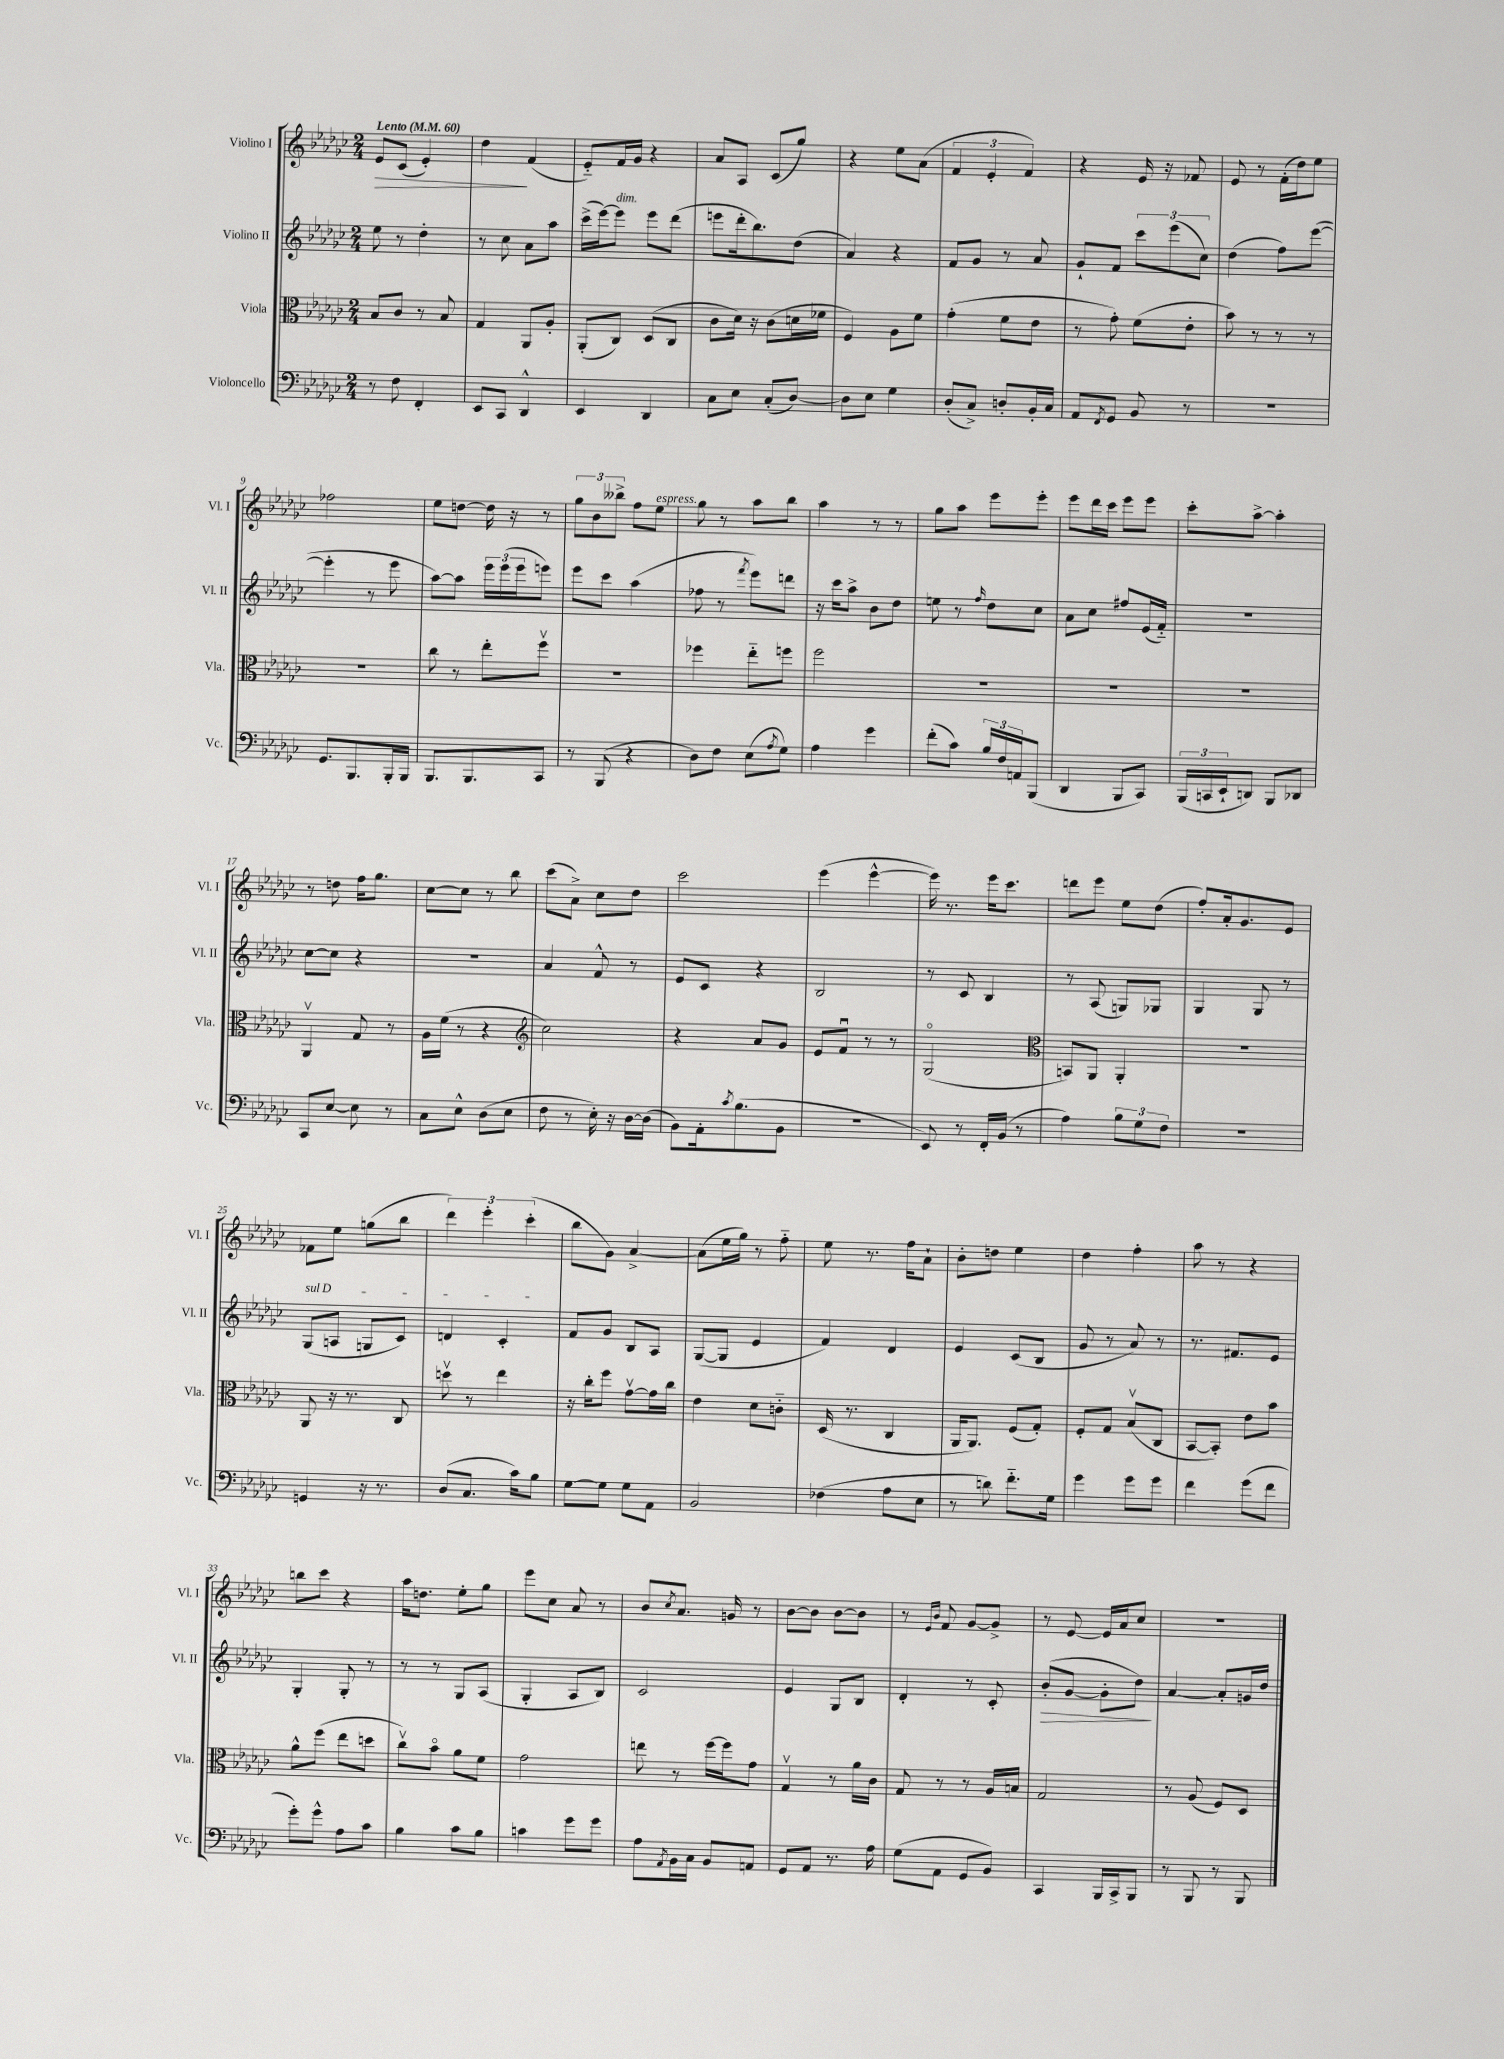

**kern	**kern	**kern	**kern
*staff4	*staff3	*staff2	*staff1
*clefF4	*clefC3	*clefG2	*clefG2
*k[b-e-a-d-g-c-]	*k[b-e-a-d-g-c-]	*k[b-e-a-d-g-c-]	*k[b-e-a-d-g-c-]
*M2/4	*M2/4	*M2/4	*M2/4
*MM60	*MM60	*MM60	*MM60
8r	8B-	8ee-	8e-
8F	8c-	8r	(8c-
4FF'	8r	4dd-'	4e-')
.	8B-	.	.
=	=	=	=
8EE-	4G-	8r	4dd-
8CC-	.	8cc-	.
4DD-^^	8AA-	8a-	(4f
.	8A-'	8aa-	.
=	=	=	=
4EE-	(8AA-'	(16ccc-^	8e-'~)
.	.	[16eee-)	.
.	8C-)	8eee-]	16f
.	.	.	16g-
4DD-	(8D-	8eee-	4r
.	8C-	(8ddd-	.
=	=	=	=
8C-	8c-	8eee	8a-
8E-	16d-)	16ddd-'	8A-
.	16r	8.bb-)	.
(8C-'	(8c-	.	(8c-
[8D-)	16d	(8dd-	8gg-)
.	16f-	.	.
=	=	=	=
8D-]	4F)	4a-)	4r
8E-	.	.	.
4G-	8A-	4r	8ee-
.	8f	.	(8a-
=	=	=	=
(8D-'	(4g-'	8f	6f
8C-^)	.	8g-	.
.	.	.	6e-'
8D'	8f	8r	.
.	.	.	6f)
16BB-'	8e-	8a-	.
16C-	.	.	.
=	=	=	=
8AA-	8r	8g-`	4r
8qFF	.	.	.
8GG-	8g-')	8f	.
8BB-	(8f	12ccc-	16e-
.	.	.	16r
.	.	(12eee-	.
8r	8e-'	.	8f-
.	.	12cc-)	.
=	=	=	=
2r	8b-)	(4dd-	8e-
.	8r	.	8r
.	8r	8ff)	(16f'
.	.	.	16dd-)
.	8r	([8eee-	8ee-
=	=	=	=
8.GG-	2r	4eee-']	2ff-
8.BBB-	.	.	.
.	.	8r	.
16BBB-'	.	8eee-	.
16BBB-	.	.	.
=	=	=	=
8.BBB-	8cc-	[8aa-)	8ee-
.	8r	8aa-]	[8dd
8.BBB-	.	.	.
.	8ee-'	24eee-	16dd]
.	.	(24eee-	.
.	.	.	16r
.	.	24eee-	.
8CC-	8ffv	8eee)	8r
=	=	=	=
8r	2r	8eee-	12gg-
.	.	.	12b-
(8BBB-	.	8ccc-	.
.	.	.	12bb--^
4r	.	(4aa-	8ff
.	.	.	8ee-
=	=	=	=
8D-)	4ff-	8ff-	8gg-
8F	.	8r	8r
.	.	8qfff	.
(8E-	8ee-'~	8eee-)	8aa-
8qA-	.	.	.
8G-)	8ff	8ddd	8bb-
=	=	=	=
4A-	2ff	16r	4aa-
.	.	16ccc-	.
.	.	8aa-^	.
4g-	.	8b-	8r
.	.	8dd-	8r
=	=	=	=
(8f'	2r	8ee	8gg-
8c-)	.	8r	8aa-
.	.	16qqff	.
24B-	.	8dd-	8eee-
24F	.	.	.
24AA	.	.	.
(8BBB-	.	8cc-	8eee-'
=	=	=	=
4DD-	2r	8a-	8eee-
.	.	8cc-	16ddd-
.	.	.	16ccc-
8BBB-	.	8ff#	8eee-
8CC-)	.	(16e-	8eee-
.	.	16f'~)	.
=	=	=	=
(24BBB-	2r	2r	8ccc-'
24CC	.	.	.
24EE-`	.	.	.
8DD)	.	.	[8aa-^
8BBB-	.	.	4aa-']
8DD-	.	.	.
=	=	=	=
8CC-	4AA-v	[8cc-	8r
[8E-	.	8cc-]	8dd
8E-]	8G-	4r	16ff
.	.	.	8.gg-
8r	8r	.	.
=	=	=	=
8C-	16A-	2r	[8cc-
.	(16f	.	.
8E-^^	8r	.	8cc-]
(8D-	4r	.	8r
8E-	.	.	8bb-
=	=	=	=
*	*clefG2	*	*
8F	2cc-)	4a-	(8ccc-
8r	.	.	8a-^)
16E-')	.	8f^^	8cc-
16r	.	.	.
[16D-	.	8r	8dd-
(16D-]	.	.	.
=	=	=	=
8BB-)	4r	8e-	2ccc-
16AA-'	.	8c-	.
8qc-	.	.	.
(8.B-	.	.	.
.	8a-	4r	.
8BB-	8g-	.	.
=	=	=	=
2r	8e-	2B-	(4eee-
.	8fu	.	.
.	8r	.	[4eee-^^
.	8r	.	.
=	=	=	=
8EE-)	(2G-o	8r	16eee-])
.	.	.	8.r
8r	.	8c-	.
16FF'	.	4B-	16eee-
(16BB-	.	.	8.ccc-
8r	.	.	.
=	=	=	=
*	*clefC3	*	*
4A-)	8BB)	8r	8ddd
.	8AA-	(8A-	8eee-
12B-	4AA-'	8G)	8ee-
12G-	.	.	.
.	.	8G-	(8dd-
12F	.	.	.
=	=	=	=
2r	2r	4G-	8ff')
.	.	.	16a-'
.	.	.	8.g-
.	.	8G-	.
.	.	8r	8e-
=	=	=	=
4GG	8AA-	(8G-	8f-
.	16r	8A	8ee-
.	8.r	.	.
16r	.	8G	(8gg
8.r	.	.	.
.	8C-	8c-)	8bb-
=	=	=	=
(8D-	8ddv	4d	6ddd-)
8.C-	8r	.	.
.	.	.	6eee-'
.	4ee-	4c-'	.
16c-)	.	.	.
.	.	.	(6ccc-'
8B-	.	.	.
=	=	=	=
[8G-	16r	8f	8bb-
.	16cc-'	.	.
8G-]	8ff	8g-	8g-)
8G-	[8g-v	8B-	[4a-^
8AA-	16g-]	8A-	.
.	16cc-	.	.
=	=	=	=
2BB-	4e-	([8G-	(8a-]
.	.	8G-]	16ee-
.	.	.	16gg-)
.	8d-	4e-	8r
.	8c'~	.	8ff'~
=	=	=	=
(4F-	(16D-	4f)	8ee-
.	8.r	.	.
.	.	.	8.r
8A-	4C-	4d-	.
.	.	.	16ff
8E-	.	.	8a-`
=	=	=	=
8r	16AA-	4e-	8b-'
.	8.AA-)	.	.
8d)	.	.	8dd
8.f'~	(8F	(8c-	4ee-
.	8G-')	8B-	.
16G-	.	.	.
=	=	=	=
4g-	8F'	8g-	4dd-
.	8G-	8r	.
8g-	(8B-v	8a-)	4ff'
8g-	8C-	8r	.
=	=	=	=
4f	[8BB-	8.r	8aa-
.	8BB-'])	.	8r
.	.	8.f#	.
(8g-	8e-	.	4r
8f	8b-	8e-	.
=	=	=	=
8g-')	8a-^^	4G-'	8bb
8g-^^	(8ff	.	8ccc-
8A-	8ee-	8G-'	4r
8c-	8dd	8r	.
=	=	=	=
4B-	8cc-v)	8r	16aa-
.	.	.	8.dd
.	8b-o	8r	.
8c-	8a-	8G-	8ee-'
8B-	8f	(8A-	8gg-
=	=	=	=
4c	2g-	4G-'	8eee-
.	.	.	8cc-
8g-	.	8A-	8a-
8g-	.	8B-)	8r
=	=	=	=
8A-	8ee	2c-	8b-
8qAA-	.	.	8qcc-
16BB-	8r	.	8.a-
16C-	.	.	.
8BB-	[16ff	.	.
.	16ff]	.	16g
8AA	8g-	.	8r
=	=	=	=
8GG-	4G-v	4e-	[8b-
8AA-	.	.	8b-]
8.r	8r	8G-	[8b-
.	16a-	8B-	8b-]
16A-	16c-	.	.
=	=	=	=
(8G-	8G-	4d-'	8r
.	.	.	16qqe-
.	.	.	16qqb-
8AA-	8r	.	8f
8GG-	8r	8r	[8g-
8BB-)	16A-	8c-'	8g-^]
.	16B	.	.
=	=	=	=
4CC-	2G-	(8b-'	8r
.	.	[8g-	[8e-
16BBB-	.	8g-']	16e-]
16CC-^	.	.	16a-
8BBB-	.	8dd-)	8cc-
=	=	=	=
8r	8r	[4a-	2r
8BBB-	(8A-	.	.
8r	8F)	8a-']	.
8BBB-	8D-	16g	.
.	.	16dd-	.
==	==	==	==
*-	*-	*-	*-
